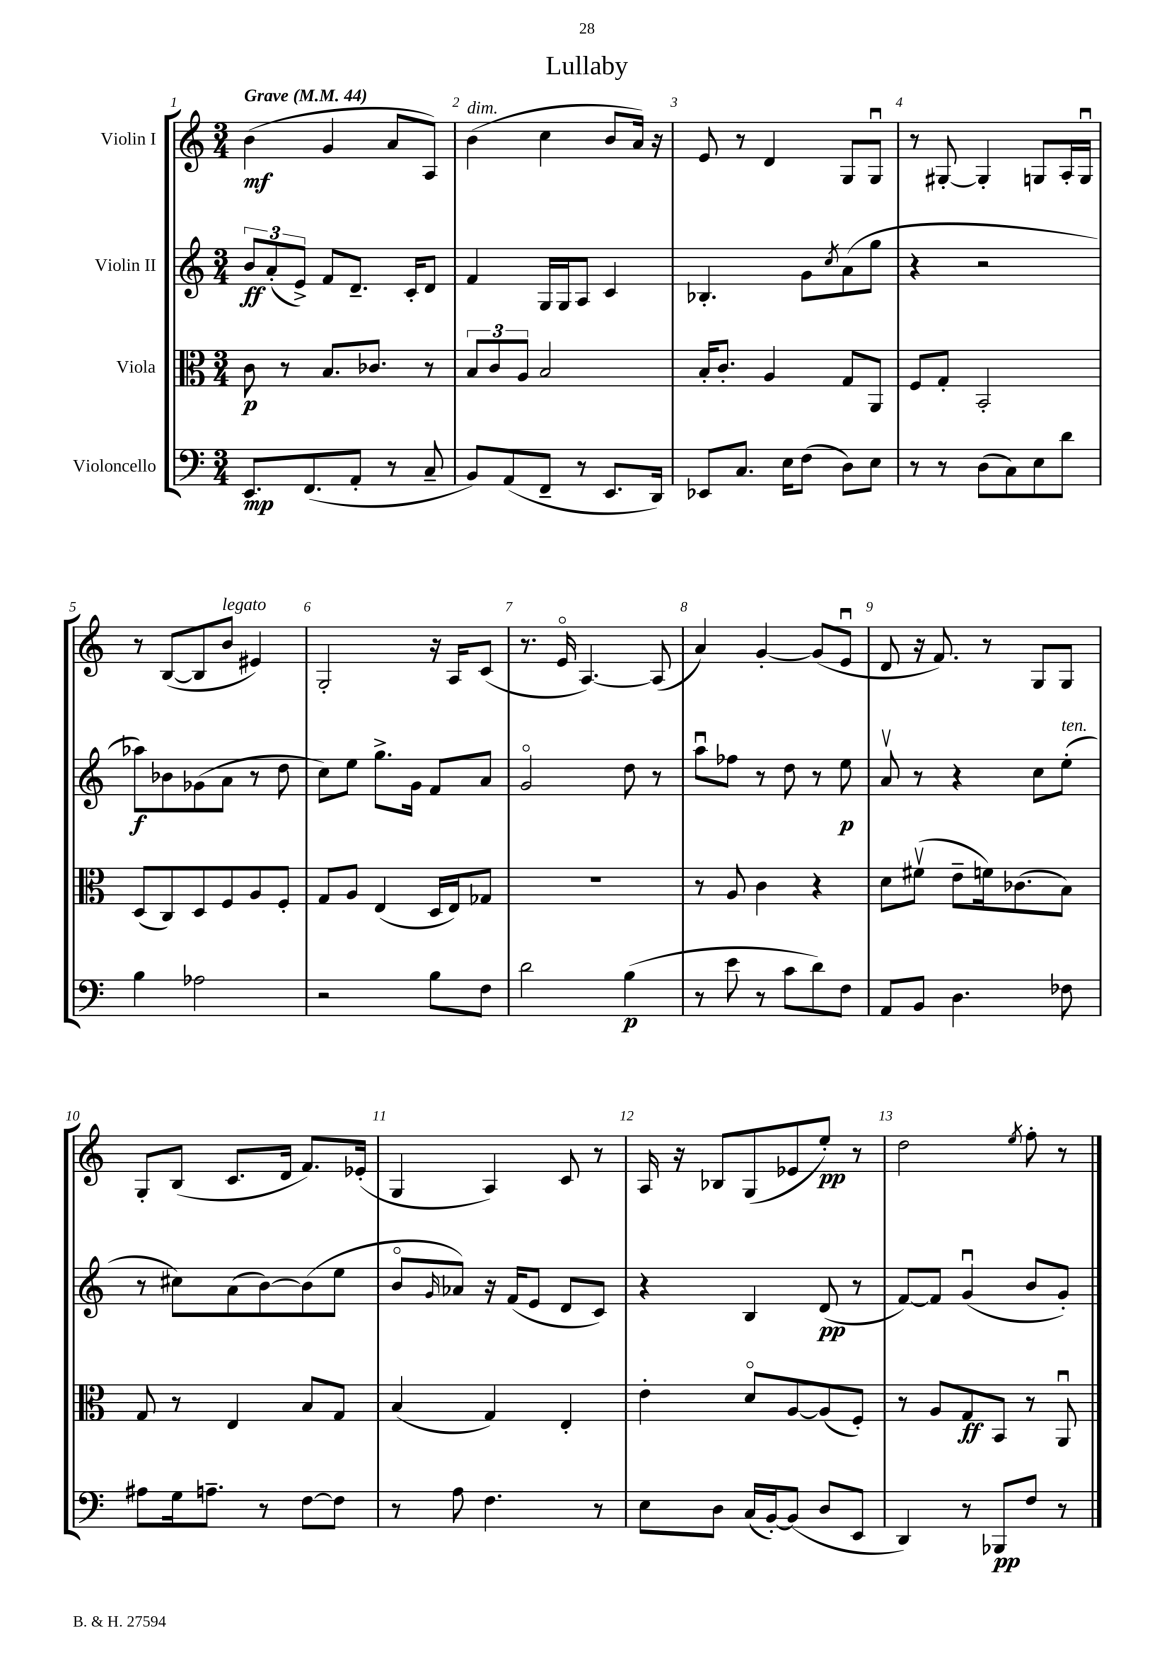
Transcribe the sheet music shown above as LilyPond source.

\header { title = "Lullaby" }
<<
\new StaffGroup <<
\new Staff = "s0" \with { instrumentName = "Violin I" } {
    \clef treble \key c \major \numericTimeSignature \time 3/4 \tempo "Grave" 4 = 44
    b'4\mf( g'4 a'8 a8) |
    b'4^\markup { \italic "dim." }( c''4 b'8 a'16) r16 |
    e'8 r8 d'4 g8 g8\downbow |
    r8 gis8~-. gis4-. g8 a16-. g16\downbow |
    r8 b8~( b8 b'8^\markup { \italic "legato" } eis'4) |
    g2-. r16 a16 c'8( |
    r8. e'16\flageolet a4.~) a8( |
    a'4) g'4~-. g'8( e'8\downbow |
    d'8 r16 f'8.) r8 g8 g8 |
    g8-. b8( c'8. d'16 f'8.) ees'16-.( |
    g4 a4) c'8 r8 |
    a16 r16 bes8 g8( ees'8 e''8-.\pp) r8 |
    d''2 \acciaccatura { e''8 } f''8-. r8 \bar "|." |
}
\new Staff = "s1" \with { instrumentName = "Violin II" } {
    \clef treble \key c \major \numericTimeSignature \time 3/4
    \tuplet 3/2 { b'8\ff a'8-.( e'8->) } f'8 d'8.-- c'16-. d'8 |
    f'4 g16 g16 a8 c'4 |
    bes4.-. g'8 \acciaccatura { c''8 } a'8( g''8 |
    r4 r2 |
    aes''8\f) bes'8 ges'8( a'8 r8 d''8 |
    c''8) e''8 g''8.-> g'16 f'8 a'8 |
    g'2\flageolet d''8 r8 |
    a''8\downbow fes''8 r8 d''8 r8 e''8\p |
    a'8\upbow r8 r4 c''8 e''8-.^\markup { \italic "ten." }( |
    r8 cis''8) a'8( b'8~) b'8( e''8 |
    b'8\flageolet \grace { g'16 } aes'8) r16 f'16( e'8 d'8 c'8) |
    r4 b4 d'8\pp( r8 |
    f'8~) f'8 g'4\downbow( b'8 g'8-.) \bar "|." |
}
\new Staff = "s2" \with { instrumentName = "Viola" } {
    \clef alto \key c \major \numericTimeSignature \time 3/4
    c'8\p r8 b8. ces'8. r8 |
    \tuplet 3/2 { b8 c'8 a8 } b2 |
    b16-. c'8.-. a4 g8 a,8 |
    f8 g8-. b,2-. |
    d8( c8) d8 f8 a8 f8-. |
    g8 a8 e4( d16 e16) ges8 |
    R2. |
    r8 a8 c'4 r4 |
    d'8 fis'8\upbow( e'8-- f'16) ces'8.( b8) |
    g8 r8 e4 b8 g8 |
    b4( g4) e4-. |
    e'4-. d'8\flageolet a8~ a8( f8-.) |
    r8 a8 g8\ff b,8 r8 a,8\downbow \bar "|." |
}
\new Staff = "s3" \with { instrumentName = "Violoncello" } {
    \clef bass \key c \major \numericTimeSignature \time 3/4
    e,8.\mp f,8.( a,8-. r8 c8-- |
    b,8) a,8( f,8-- r8 e,8. d,16) |
    ees,8 c8. e16 f8( d8) e8 |
    r8 r8 d8( c8) e8 d'8 |
    b4 aes2 |
    r2 b8 f8 |
    d'2 b4\p( |
    r8 e'8 r8 c'8 d'8) f8 |
    a,8 b,8 d4. fes8 |
    ais8 g16 a8.-- r8 f8~ f8 |
    r8 a8 f4. r8 |
    e8 d8 c16( b,16~-.) b,8( d8 e,8 |
    d,4) r8 bes,,8\pp f8 r8 \bar "|." |
}
>>
>>
\layout { \context { \Score \override BarNumber.break-visibility = ##(#f #t #t) barNumberVisibility = #all-bar-numbers-visible } }
